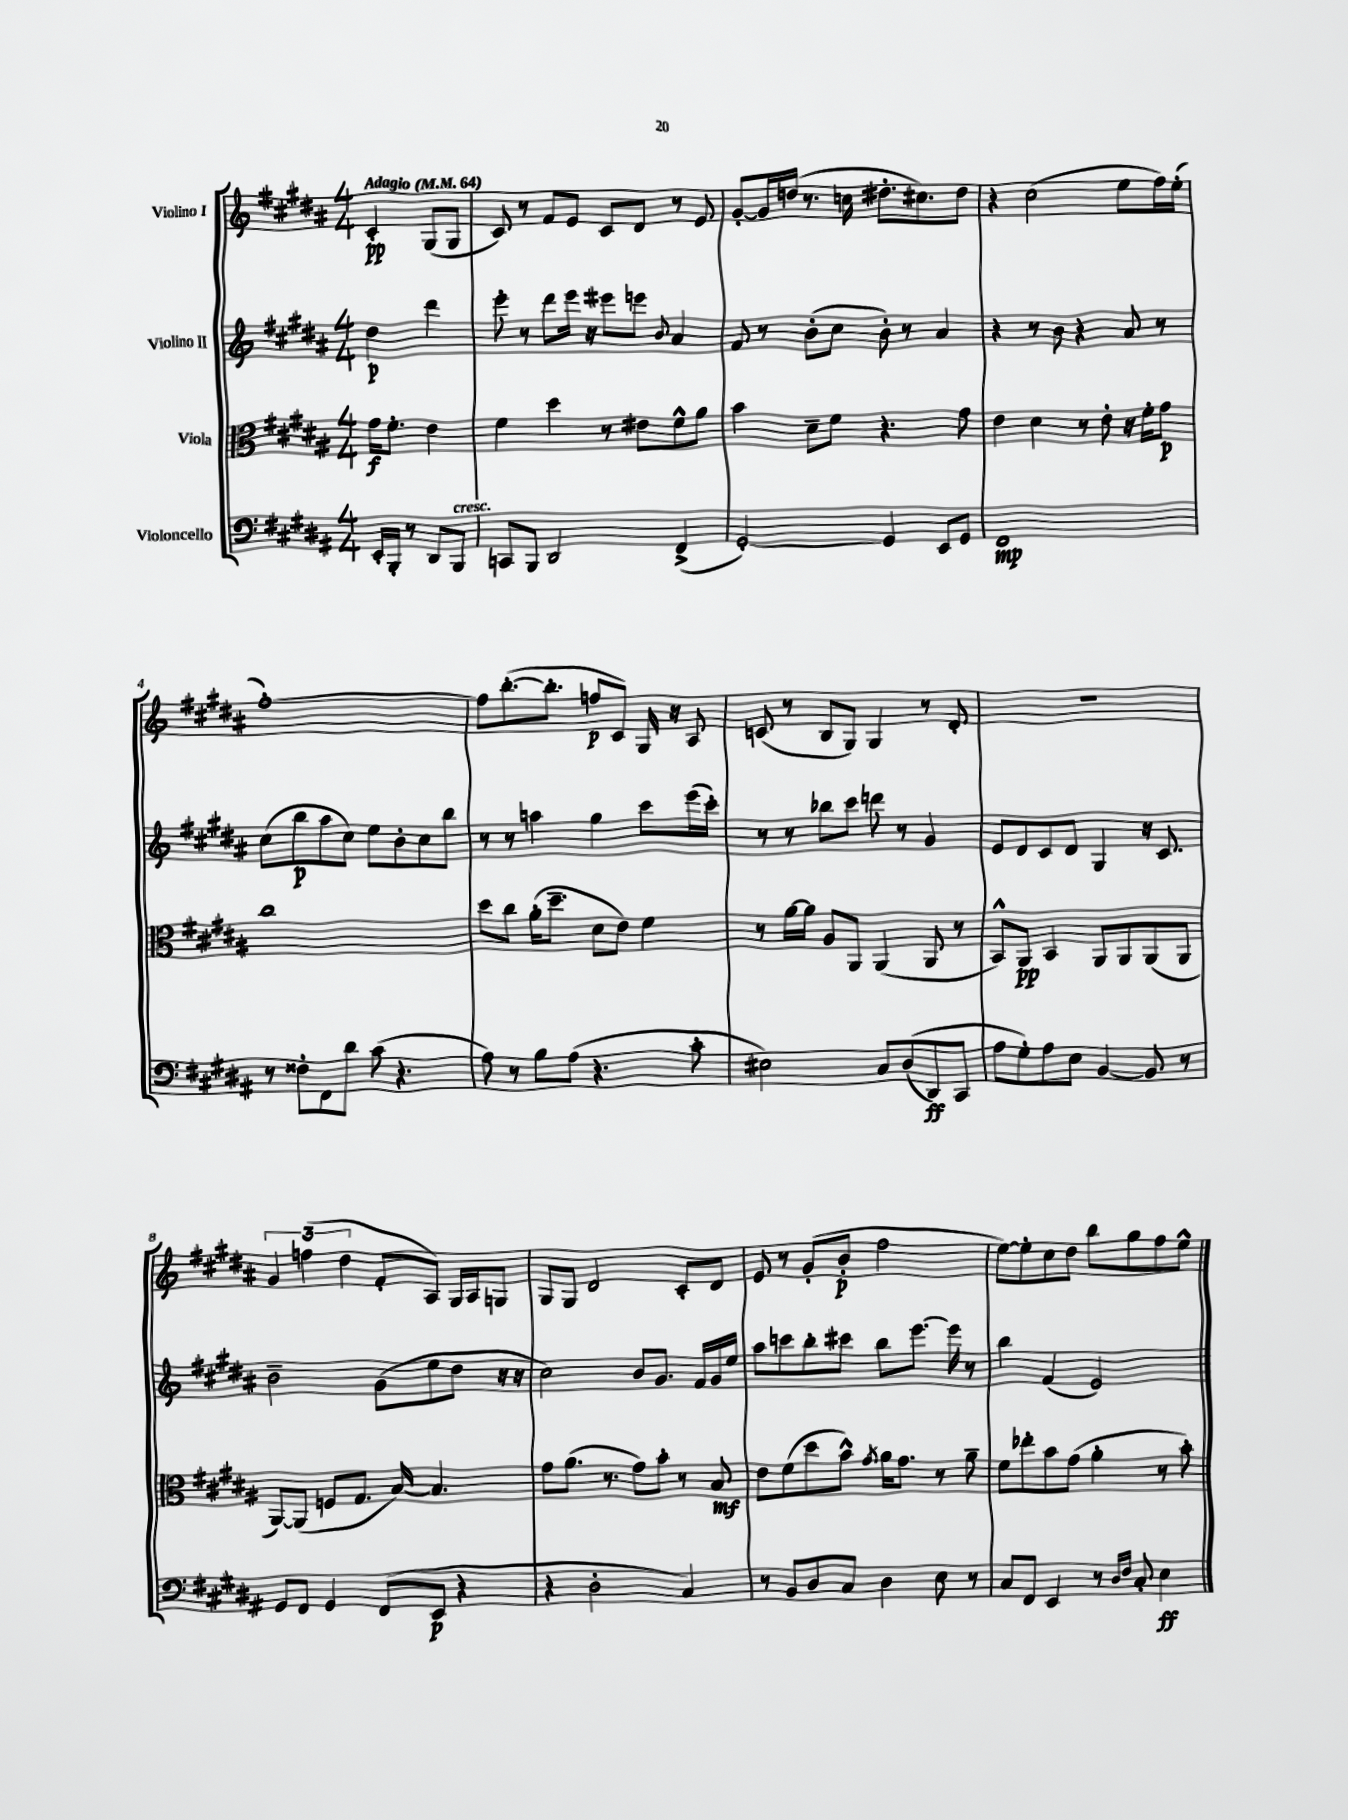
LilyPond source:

<<
\new StaffGroup <<
\new Staff = "s0" \with { instrumentName = "Violino I" } {
    \clef treble \key b \major \numericTimeSignature \time 4/4 \partial 2 \tempo "Adagio" 4 = 64
    cis'4-.\pp gis8( gis8 |
    cis'8) r8 fis'8 e'8 cis'8 dis'8 r8 e'8 |
    gis'8~-. gis'16 d''16( r8. c''16 dis''8.-. cis''8.) dis''8 |
    r4 cis''2( e''8 fis''16) e''16-.( |
    fis''1~-.) |
    fis''8 b''8.~-.( b''8.-. f''8\p cis'8) gis16 r16 ais8 |
    c'8( r8 b8 gis8) gis4 r8 dis'8-. |
    r1 |
    \tuplet 3/2 { gis'4 f''4( dis''4 } fis'8-. ais8) gis16 ais16 g8 |
    gis8 gis8 dis'2 cis'8-. dis'8 |
    e'8 r8 gis'8-.( b'8-.\p fis''2 |
    e''8~) e''8-. cis''8 dis''8 b''8 gis''8 fis''8 e''8-^ \bar "|." |
}
\new Staff = "s1" \with { instrumentName = "Violino II" } {
    \clef treble \key b \major \numericTimeSignature \time 4/4 \partial 2
    dis''4\p dis'''4 |
    e'''8-. r8 dis'''8 e'''16 r16 eis'''8 e'''8 \appoggiatura { b'8 } ais'4 |
    fis'8 r8 b'8-.( cis''8 b'8-.) r8 ais'4 |
    r4 r8 b'8 r4 ais'8 r8 |
    cis''8( b''8\p ais''8 cis''8) e''8 b'8-. cis''8 b''8 |
    r8 r8 a''4 gis''4 cis'''8 e'''16( cis'''16-.) |
    r8 r8 bes''8 cis'''8 d'''8 r8 gis'4 |
    e'8 dis'8 cis'8 dis'8 gis4 r16 cis'8. |
    b'2-- gis'8( e''8 dis''8 r16 r16 |
    cis''2) b'8 gis'8. fis'16 gis'16 e''16 |
    ais''8 c'''8 b''8-. cis'''8 b''8 e'''8.~ e'''16 r8 |
    b''4 fis'4( e'2) \bar "|." |
}
\new Staff = "s2" \with { instrumentName = "Viola" } {
    \clef alto \key b \major \numericTimeSignature \time 4/4 \partial 2
    gis'16\f fis'8.-. e'4 |
    fis'4 dis''4 r8 eis'8 fis'8-^ ais'8 |
    b'4 dis'8-- fis'8 r4. gis'8 |
    e'4 dis'4 r8 e'8-. r16 fis'16-. gis'8\p |
    cis''1 |
    dis''8 cis''8 ais'16-.( dis''8.-- dis'8 e'8) fis'4 |
    r8 ais'16~ ais'16 ais8 ais,8 ais,4( ais,8 r8 |
    b,8-^) ais,8\pp b,4 ais,8 ais,8 ais,8( ais,8 |
    ais,8~) ais,8( f8 gis8. b16~) b4. |
    gis'8 ais'8.( r8. gis'8) b'8-. r8 b8\mf |
    e'8 fis'8( dis''8 b'8-^) \acciaccatura { gis'8 } ais'16 gis'8. r8 ais'8-- |
    fis'8 ees''8-. b'8 gis'8( ais'4-. r8 b'8-.) \bar "|." |
}
\new Staff = "s3" \with { instrumentName = "Violoncello" } {
    \clef bass \key b \major \numericTimeSignature \time 4/4 \partial 2
    e,16-. b,,16-. r8 dis,8 b,,8^\markup { \italic "cresc." } |
    c,8 b,,8 dis,2 fis,4->( |
    gis,2~-.) gis,4 e,8 gis,8 |
    fis,1\mp |
    r8 fisis8-. fis,8 dis'8 cis'8( r4. |
    ais8) r8 b8 ais8( r4. cis'8-. |
    eis2) cis8 dis8(\( dis,8\ff) cis,8 |
    ais8 gis8-.\) ais8 e8 b,4~ b,8 r8 |
    gis,8 fis,8 gis,4 fis,8( e,8\p r4 |
    r4 dis2-. cis4) |
    r8 b,8 dis8 cis8 dis4 e8 r8 |
    cis8 fis,8 e,4 r8 \grace { dis16 fis16 } cis8-. e4\ff \bar "|." |
}
>>
>>
